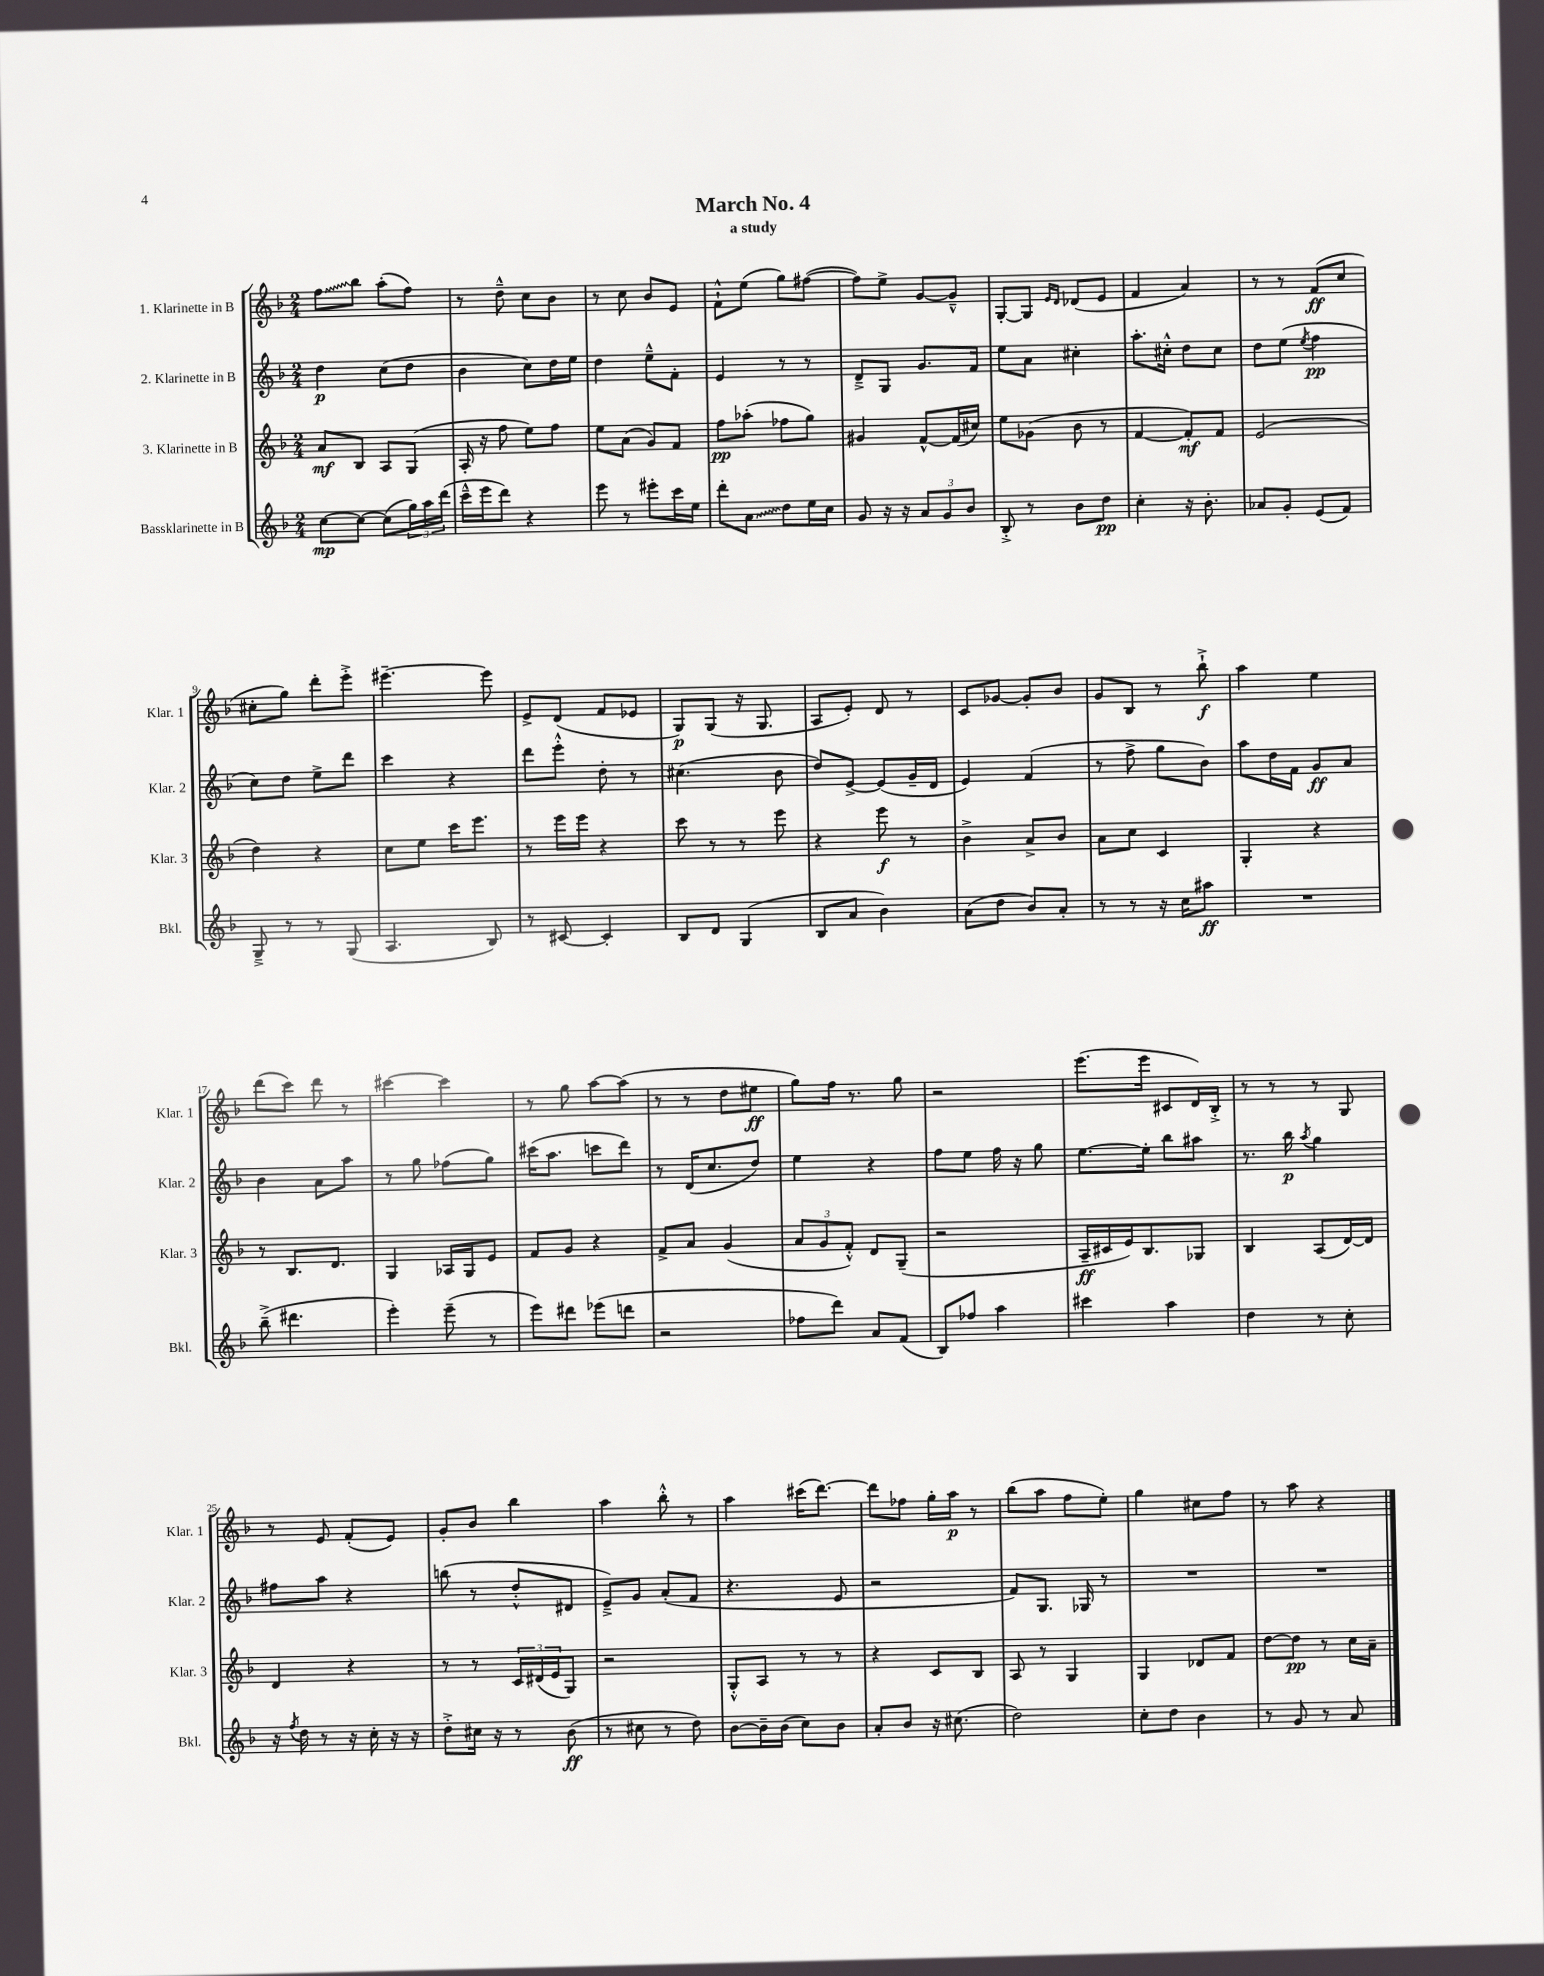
\header { title = "March No. 4" subtitle = "a study" }
<<
\new StaffGroup <<
\new Staff = "s0" \with { instrumentName = "1. Klarinette in B" shortInstrumentName = "Klar. 1" } {
    \clef treble \key f \major \numericTimeSignature \time 2/4
    \once \override Glissando.style = #'zigzag f''8\glissando bes''8 a''8-.( f''8) |
    r8 d''8---^ c''8 bes'8 |
    r8 c''8 bes'8 e'8 |
    f'8-!-^ e''8( g''8) fis''8~( |
    fis''8) e''8-> g'8~ g'8---^ |
    g8~-. g8 \grace { e'16 d'16 } des'8( e'8 |
    f'4 a'4) |
    r8 r8 f'8\ff( c''8 |
    cis''8-. g''8) d'''8-. e'''8-.-> |
    eis'''4.~-- eis'''8 |
    e'8-> d'8( f'8 ees'8 |
    g8\p) g8( r16 g8. |
    a8 e'8-.) d'8 r8 |
    c'8 ges'8~ ges'8-. bes'8 |
    g'8 bes8 r8 bes''8-!->\f |
    a''4 e''4 |
    d'''8( c'''8) d'''8 r8 |
    cis'''4~ cis'''4 |
    r8 g''8 a''8~ a''8( |
    r8 r8 d''8 eis''8\ff |
    g''8) f''16 r8. g''8 |
    r2 |
    e'''8.( e'''16 cis'8 d'16) bes16-.-> |
    r8 r8 r8 g8 |
    r8 e'8 f'8-.( e'8) |
    g'8-. bes'8 bes''4 |
    a''4 bes''8-.-^ r8 |
    a''4 cis'''16( d'''8.~) |
    d'''8 fes''8 g''16-. a''16\p r8 |
    bes''8( a''8 f''8 e''8-.) |
    g''4 cis''8 f''8 |
    r8 a''8 r4 \bar "|." |
}
\new Staff = "s1" \with { instrumentName = "2. Klarinette in B" shortInstrumentName = "Klar. 2" } {
    \clef treble \key f \major \numericTimeSignature \time 2/4
    d''4\p c''8( d''8 |
    bes'4 c''8) d''16 e''16 |
    d''4 e''8---^ f'8-. |
    e'4 r8 r8 |
    d'8---> g8 g'8. f'16 |
    e''8 a'8 cis''4-. |
    a''8.-. cis''16-.-^ d''8 cis''8 |
    d''8 e''8( \acciaccatura { e''8 } f''4\pp |
    c''8) d''8 e''8-> d'''8 |
    c'''4 r4 |
    d'''8 e'''8-.-^ d''8-. r8 |
    cis''4.( bes'8 |
    d''8) e'8~-> e'8( g'16-- d'16 |
    e'4) f'4( |
    r8 f''8-> g''8 bes'8) |
    a''8 d''16 f'16 g'8\ff a'8 |
    bes'4 a'8 a''8 |
    r8 g''8 fes''8( g''8) |
    cis'''16( a''8. c'''8 d'''8) |
    r8 d'16( c''8. d''8) |
    e''4 r4 |
    f''8 e''8 f''16 r16 g''8 |
    e''8.~ e''16-. bes''8 ais''8 |
    r8. bes''16\p \acciaccatura { a''8 } g''4 |
    fis''8 a''8 r4 |
    b''8( r8 d''8-.-^ dis'8 |
    e'8--->) g'8 a'8-.( f'8 |
    r4. e'8 |
    r2 |
    f'8) g8. ges16 r8 |
    R2 |
    R2 \bar "|." |
}
\new Staff = "s2" \with { instrumentName = "3. Klarinette in B" shortInstrumentName = "Klar. 3" } {
    \clef treble \key f \major \numericTimeSignature \time 2/4
    a'8\mf bes8 a8 g8( |
    a16-. r16 f''8 e''8) f''8 |
    e''8 a'8( g'8) f'8 |
    f''8\pp aes''8-.( fes''8 g''8) |
    gis'4 f'8~-^ f'16( cis''16) |
    e''8 ges'8( bes'8 r8 |
    f'4~ f'8-.\mf) f'8 |
    e'2( |
    d''4) r4 |
    c''8 e''8 c'''16 e'''8. |
    r8 e'''16 e'''16 r4 |
    c'''8 r8 r8 e'''8 |
    r4 e'''8\f r8 |
    bes'4-> a'8-> bes'8 |
    a'8 c''8 c'4 |
    g4-. r4 |
    r8 bes8. d'8. |
    g4 aes16 g16 e'8 |
    f'8 g'8 r4 |
    f'8-> a'8 g'4( |
    \tuplet 3/2 { a'8 g'8 f'8-.-^) } d'8 g8--( |
    r2 |
    a16--\ff cis'16 e'16) bes8. ges8 |
    bes4 a8( d'16~) d'16 |
    d'4 r4 |
    r8 r8 \tuplet 3/2 { c'16 dis'16( e'16 } g8) |
    r2 |
    g8-.-^ a8 r8 r8 |
    r4 c'8 bes8 |
    a8 r8 g4 |
    g4 des'8 f'8 |
    d''8~ d''8\pp r8 c''16 a'16-- \bar "|." |
}
\new Staff = "s3" \with { instrumentName = "Bassklarinette in B" shortInstrumentName = "Bkl." } {
    \clef treble \key f \major \numericTimeSignature \time 2/4
    c''8~\mp c''8~ c''8( \tuplet 3/2 { g''16) a''16 d'''16( } |
    c'''16---^ e'''16 d'''8) r4 |
    e'''8 r8 eis'''8-. c'''16 e''16 |
    d'''8-. \once \override Glissando.style = #'zigzag a'8\glissando d''8 e''16 c''16 |
    g'8 r16 r16 \tuplet 3/2 { a'8 g'8 bes'8 } |
    bes8-.-> r8 bes'8 d''8\pp |
    c''4-. r16 bes'8.-. |
    aes'8 g'8-. e'8( f'8) |
    g8---> r8 r8 g8( |
    a4. bes8) |
    r8 cis'8~ cis'4-. |
    bes8 d'8 g4( |
    bes8 a'8 bes'4) |
    a'8( d''8 bes'8) a'8-. |
    r8 r8 r16 c''16 ais''8\ff |
    R2 |
    bes''8--->( dis'''4. |
    e'''4-.) e'''8--( r8 |
    e'''8) dis'''8 ees'''8( d'''8 |
    r2 |
    fes''8 d'''8) a'8 f'8( |
    bes8) fes''8 a''4 |
    cis'''4 a''4 |
    d''4 r8 c''8-. |
    r16 \acciaccatura { f''8 } d''16 r8 r16 c''16-. r16 r16 |
    d''8-.-> cis''16 r16 r8 bes'8\ff( |
    r8 cis''8 r8 d''8) |
    bes'8~ bes'16-- bes'16( c''8) bes'8 |
    a'8-. bes'8 r16 cis''8.( |
    d''2) |
    c''8-. d''8 bes'4 |
    r8 g'8 r8 a'8 \bar "|." |
}
>>
>>
